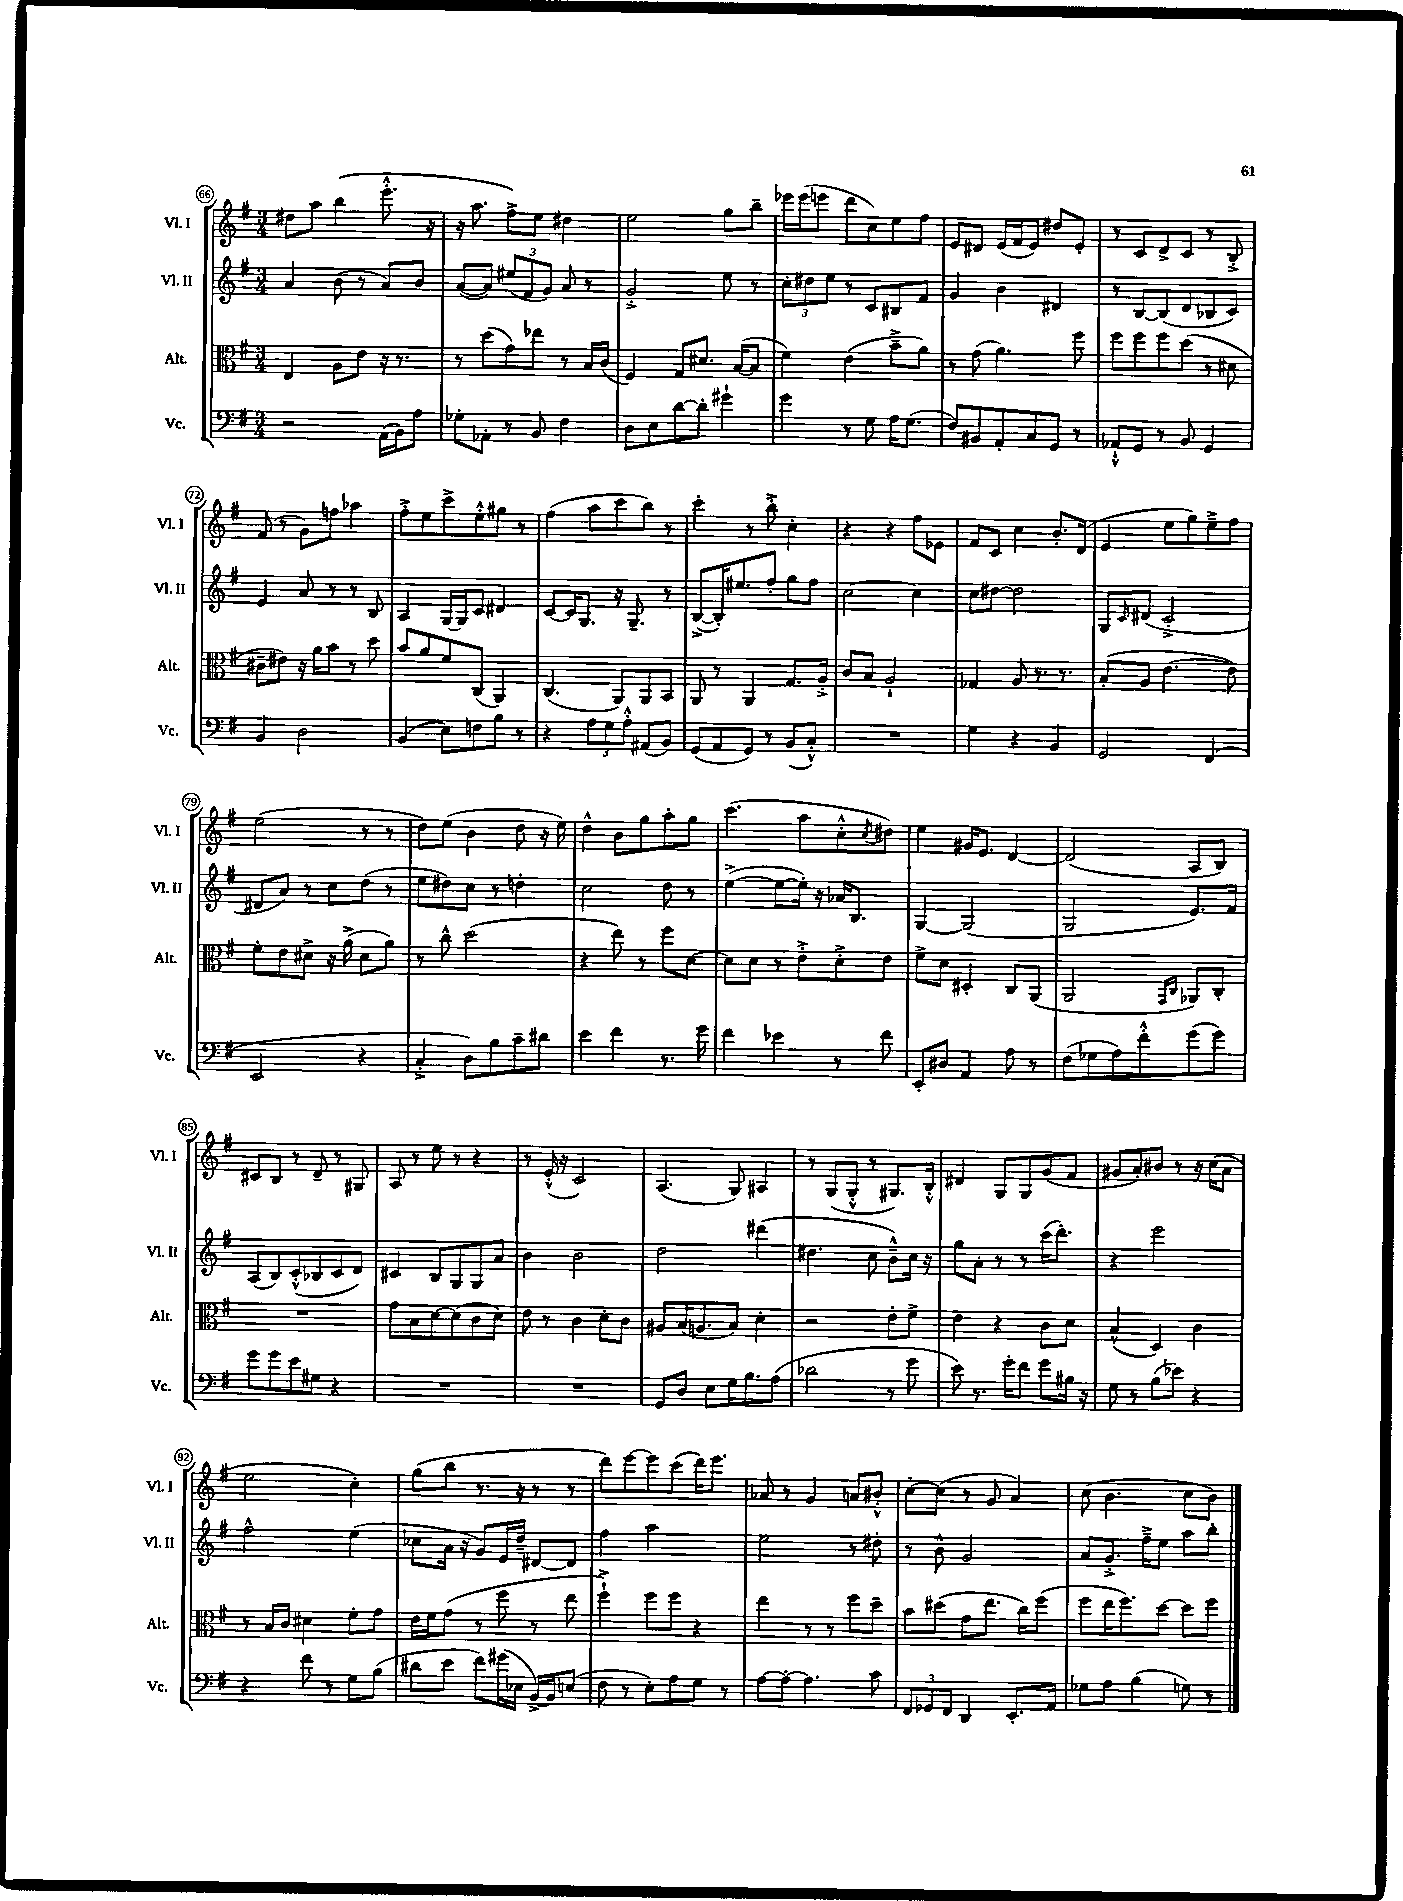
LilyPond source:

<<
\new StaffGroup <<
\new Staff = "s0" \with { instrumentName = "Vl. I" shortInstrumentName = "Vl. I" } {
    \clef treble \key g \major \numericTimeSignature \time 3/4
    dis''8 a''8 b''4( e'''8.-.-^ r16 |
    r16 a''8. fis''8->) e''8 dis''4 |
    e''2 g''8 b''8-- |
    ees'''16 ees'''16( e'''8 d'''8 c''8) e''8 fis''8 |
    e'8 dis'8 e'16( fis'16 e'8) dis''8 e'8-. |
    r8 c'8 d'8-> c'8 r8 b8-.-> |
    fis'8( r8 g'8) f''8 aes''4 |
    fis''8-.-> e''8 c'''8-> e''8-.-^ gis''8 r8 |
    fis''4( a''8 c'''8 b''8) r8 |
    c'''4-. r8 b''8-.-> c''4-. |
    r4 r4 fis''8 ees'8 |
    fis'8 c'8 c''4 b'8.-. d'16( |
    e'4 e''8 g''8) e''8---> fis''8 |
    e''2( r8 r8 |
    d''8) e''8( b'4 d''8 r16 e''16) |
    d''4-^ b'8 g''8 a''8-. g''8 |
    c'''4.( a''8 c''8-.-^ \acciaccatura { c''8 } dis''8) |
    e''4 gis'16 e'8. d'4~ |
    d'2( a8 b8) |
    cis'8 b8 r8 d'8-- r8 gis8 |
    a8 r8 e''8 r8 r4 |
    r8 e'16-.-^( r16 c'2) |
    a4.( g8) ais4 |
    r8 g8( g8-.-^ r8 gis8.) b16-.-^ |
    dis'4 g8 g8 g'8( fis'8 |
    gis'8 a'8-.) bis'8 r8 r16 c''16( a'8 |
    e''2 c''4-.) |
    g''8( b''8 r8. r16 r8 r8 |
    d'''8) e'''8~ e'''8 c'''8( d'''16) e'''8. |
    aes'8 r8 g'4 a'8 bis'8-.-^ |
    c''8~-. c''8( r8 g'8 a'4) |
    c''8( b'4. c''8 b'8) \bar "|." |
}
\new Staff = "s1" \with { instrumentName = "Vl. II" shortInstrumentName = "Vl. II" } {
    \clef treble \key g \major \numericTimeSignature \time 3/4
    a'4 b'8( r8 a'8) b'8 |
    a'8~( a'8) \tuplet 3/2 { eis''8( fis'8 g'8) } a'8 r8 |
    g'2-.-> e''8 r8 |
    \tuplet 3/2 { c''8-. dis''8 e''8 } r8 c'8 bis8 fis'8 |
    g'4 b'4 dis'4 |
    r8 b8~ b8( d'8 bes8 c'8) |
    e'4 a'8 r8 r8 b8 |
    a4 g16~ g16 c'8 dis'4 |
    c'8~ c'16 g8. r16 g8.-- r8 |
    b8~->( b16-.) eis''8. fis''8-. g''8 fis''8 |
    c''2~ c''4 |
    c''8 dis''8~ dis''2 |
    g8 \grace { c'16 } dis'8( c'2-.-> |
    dis'8 a'8) r8 c''8 d''8( r8 |
    e''8 dis''8) c''8 r8 d''4-. |
    c''2 d''8 r8 |
    e''4~->( e''8~ e''16-.) r16 aes'16 b8. |
    g4~ g2( |
    g2 e'8.) fis'16 |
    a8( b8) c'8-.-^( bes8 c'8 d'8) |
    cis'4 b8 g8 g8 a'8 |
    b'4 b'2 |
    d''2 dis'''4( |
    dis''4. c''8 b'8---^) c''16 r16 |
    g''8 a'8-. r8 r8 c'''16( d'''8.-.) |
    r4 e'''2 |
    fis''2-^ e''4( |
    ces''8 a'16 r16 g'8) e'16 d''16-- dis'8~ dis'8 |
    fis''4 a''2 |
    e''2 r8 dis''8-. |
    r8 b'8-^ g'2 |
    a'8 g'8.-.-> fis''16---> e''8 a''8 b''8-. \bar "|." |
}
\new Staff = "s2" \with { instrumentName = "Alt." shortInstrumentName = "Alt." } {
    \clef alto \key g \major \numericTimeSignature \time 3/4
    e4 a8 e'8 r16 r8. |
    r8 d''8( g'8) ees''8 r8 b16 c'16( |
    fis4) g8 dis'8. b16~( b8 |
    fis'4) e'4( b'8---> a'8) |
    r8 g'8( a'4.) fis''8 |
    fis''8 fis''8 fis''8 d''8( r8 dis'8 |
    cis'8-- eis'8) r16 a'16 b'8 r8 d''8 |
    b'8 a'8 fis'8 c8( a,4) |
    c4.( a,8) a,8 b,8 |
    a,8 r8 a,4 g8. a16-.-> |
    c'8 b8 a2-! |
    ges4 a8 r8. r8. |
    b8-.( a8 e'4.~ e'8) |
    fis'8-. e'8 dis'8-> r16 a'16->( dis'8 a'8) |
    r8 c''8-^ d''2( |
    r4 e''8) r8 fis''8 d'8~ |
    d'8 d'8 r8 e'8-.-> d'8-.-> e'8 |
    fis'8-> d'8 dis4-. c8 a,8( |
    a,2 \grace { g,16 c16 } aes,8) c8-. |
    R2. |
    g'8 b8 d'8~ d'8( c'8 d'8) |
    e'8 r8 c'4 d'8-. c'8 |
    ais8 b16( a8. b8) d'4-. |
    r2 e'8-. fis'8-> |
    e'4 r4 c'8 d'8 |
    b4-^( d4) c'4 |
    r8 b16 c'16 dis'4 fis'8-. g'8 |
    e'16 fis'16 g'8( r8 fis''8 r8 e''8 |
    fis''4-!->) fis''8 fis''8 r4 |
    e''4 r8 r8 fis''8 d''8-- |
    b'8 dis''8( g'8 e''8. c''16) fis''8( |
    fis''8 e''16 fis''8.) d''8~ d''8 fis''8 \bar "|." |
}
\new Staff = "s3" \with { instrumentName = "Vc." shortInstrumentName = "Vc." } {
    \clef bass \key g \major \numericTimeSignature \time 3/4
    r2 a,16( b,16) a8 |
    ges8-. aes,8-. r8 b,8 fis4 |
    d8 e8 d'8~ d'8-. gis'4-! |
    g'4 r8 g8 a16 g8.( |
    fis8) bis,8 a,8-. c8 g,8 r8 |
    aes,8-!-^ g,8 r8 b,8 g,4 |
    b,4 d2 |
    b,4( e8) f8 b8 r8 |
    r4 \tuplet 3/2 { a8 g8 a8-.-^ } ais,8( b,8) |
    g,8( a,8 g,8) r8 b,8( c8-.-^) |
    R2. |
    g4 r4 b,4 |
    g,2 fis,4( |
    e,2 r4 |
    c4-.-> d8) b8 c'8-- dis'8 |
    e'4 fis'4 r8. g'16 |
    fis'4 ees'4 r8 fis'8 |
    e,8-. dis8 a,4 a8 r8 |
    fis8( ges8 a8) fis'8-.-^ g'8( g'8) |
    g'8 g'8 e'8 gis8 r4 |
    R2. |
    R2. |
    g,8 d8 e8 g16 b8. a8( |
    des'2 r8 g'8 |
    e'8) r8. g'16-. fis'8 g'8 bis16 r16 |
    g8 r8 b8( ees'8) r4 |
    r4 fis'8 r8 g8 b8( |
    dis'8 e'8 fis'8) gis'16( ees16 b,16~->) b,16 e8( |
    fis8 r8 e8-.) a8 g8 r8 |
    a8~ a8~-. a4. c'8 |
    \tuplet 3/2 { fis,8 ges,8 fis,8 } d,4 e,8.-. a,16 |
    ges8 a8 b4( g8) r8 \bar "|." |
}
>>
>>
\layout { \context { \Score currentBarNumber = #66 \override BarNumber.stencil = #(make-stencil-circler 0.1 0.3 ly:text-interface::print) } }
